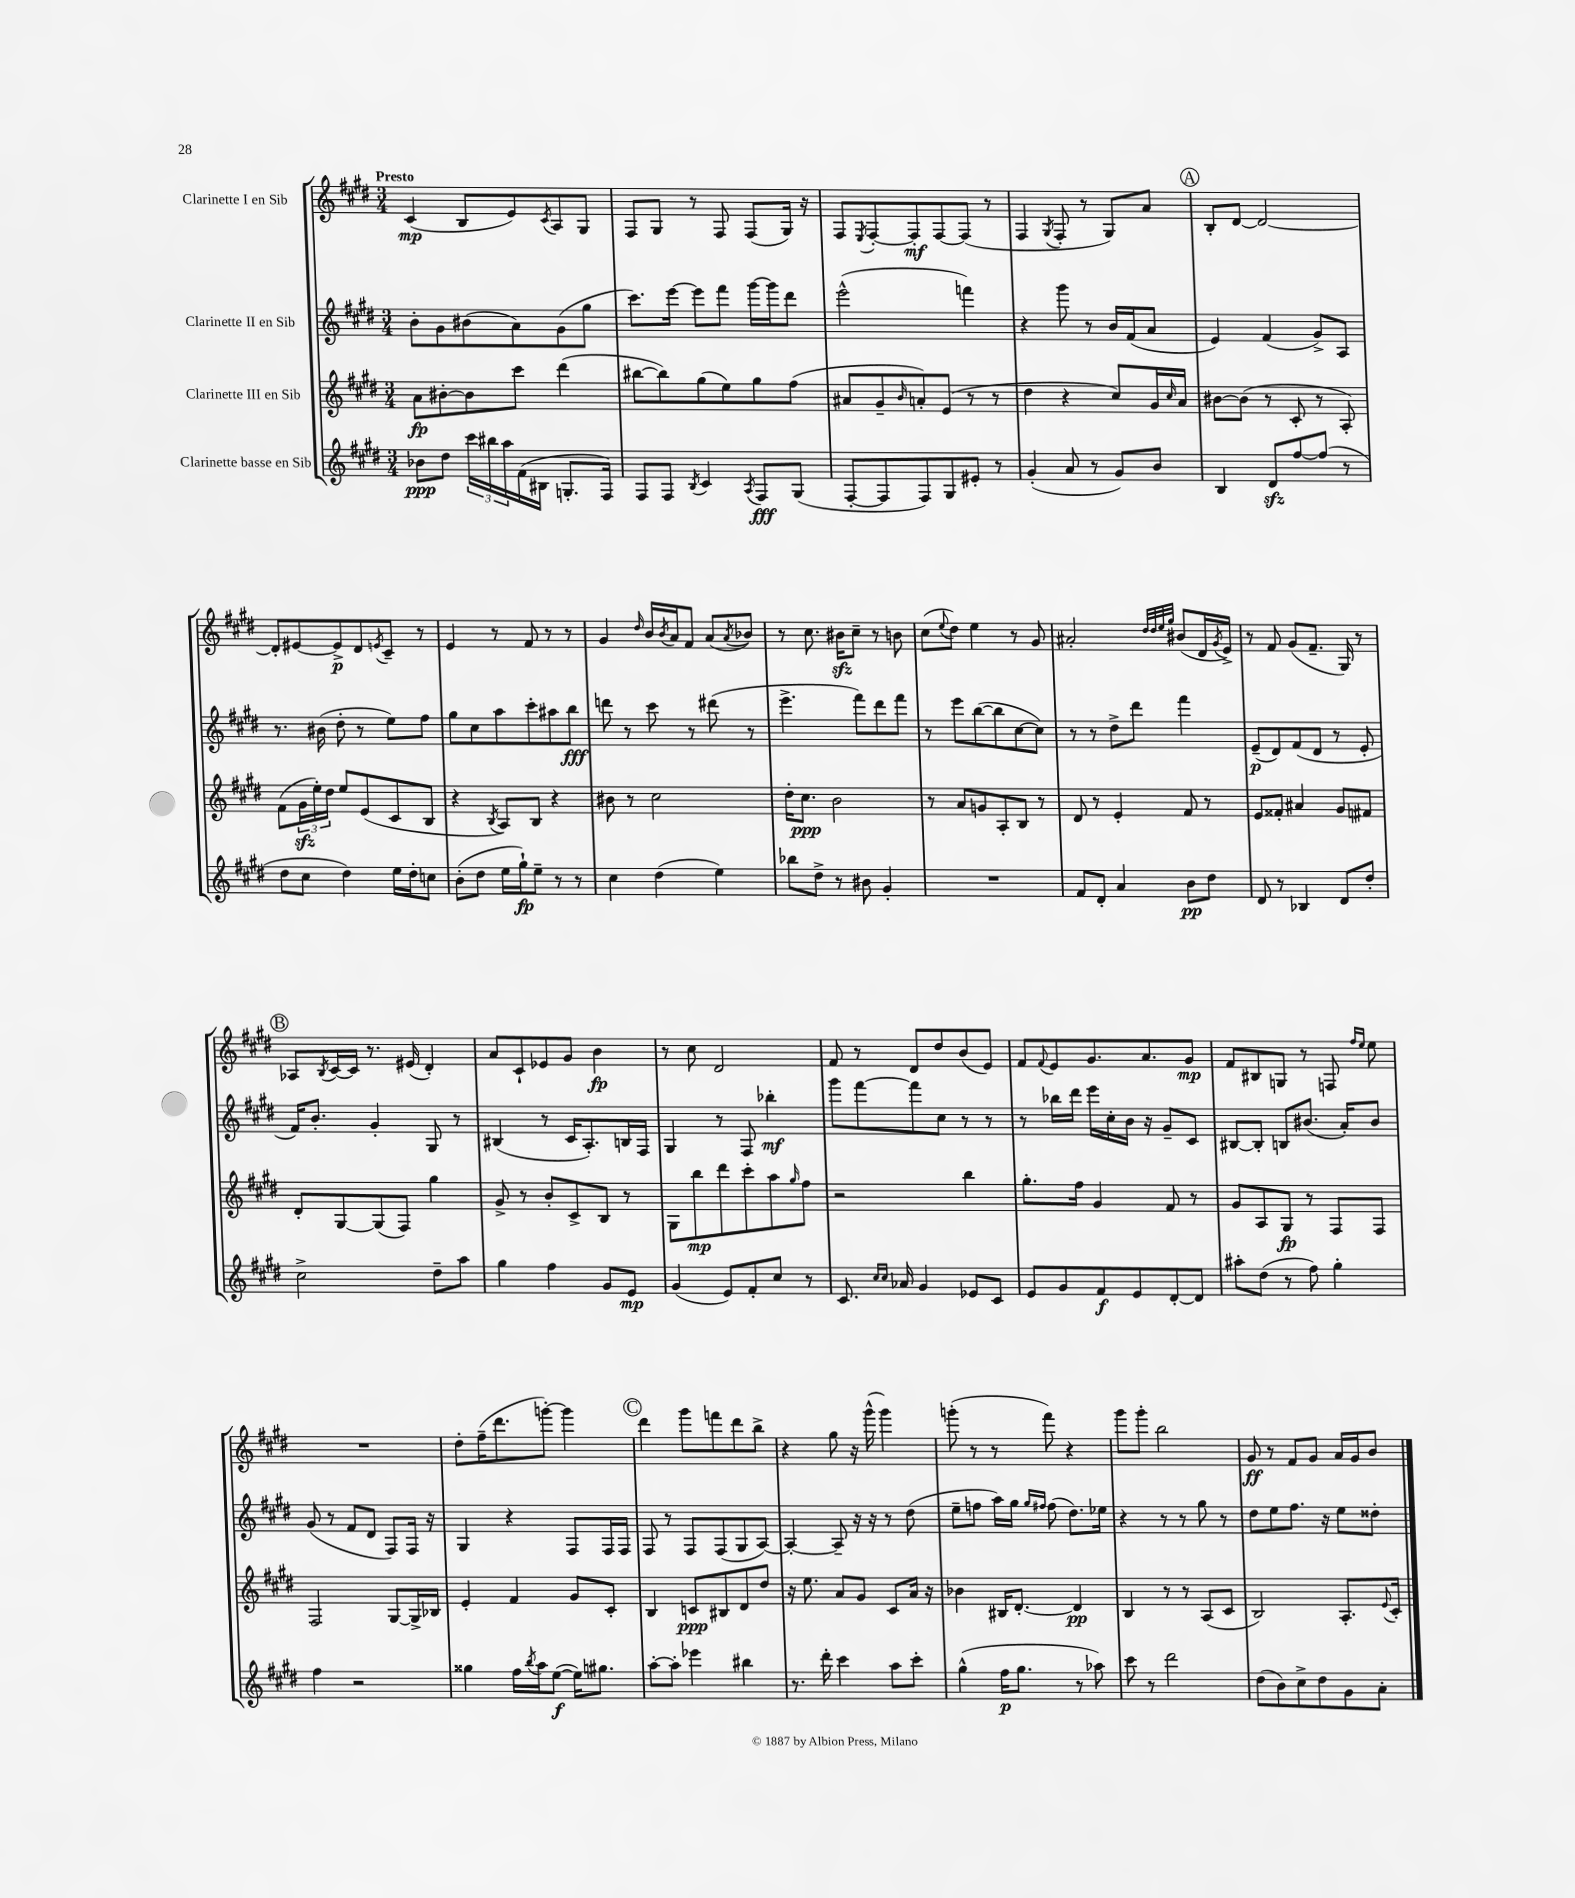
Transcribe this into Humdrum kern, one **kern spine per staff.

**kern	**kern	**kern	**kern
*staff4	*staff3	*staff2	*staff1
*clefG2	*clefG2	*clefG2	*clefG2
*k[f#c#g#d#]	*k[f#c#g#d#]	*k[f#c#g#d#]	*k[f#c#g#d#]
*M3/4	*M3/4	*M3/4	*M3/4
8b-	8a	8b'	(4c#
8dd#	[8b#'	8g#	.
24ccc#	8b#]	(8b#	8B
24bb#	.	.	.
24aa	.	.	.
(16f#	8ccc#	8a)	8e)
16B#	.	.	.
.	.	.	8qc#
8.G'	(4ddd#	(8g#	8A
.	.	8gg#	8G#
16F#)	.	.	.
=	=	=	=
8F#	[8bb#	8.ccc#)	8F#
8F#	8bb#])	.	8G#
.	.	[16eee	.
8qB	.	.	.
4c#	(8gg#	8eee]	8r
.	8ee)	8fff#	8F#
8qA	.	.	.
8F#	8gg#	[16ggg#	(8F#
.	.	16ggg#]	.
(8G#	(8ff#	8ddd#	16G#)
.	.	.	16r
=	=	=	=
[8F#'	8a#	(2eee^^	8F#
.	.	.	8qE
8F#]	8g#~	.	[8F#'
.	16qqb	.	.
8F#)	8a')	.	8F#']
8G#	(8e	.	[8F#
8e#'	8r	4fff)	(8F#]
8r	8r	.	8r
=	=	=	=
(4g#'	4dd#	4r	4F#
.	.	.	8qG#
8a	4r	8ggg#	8F#'
8r	.	8r	8r
8g#)	8cc#)	16b	8G#)
.	.	(16f#	.
8b	16g#	8a	8a
.	16qqcc#	.	.
.	16a	.	.
=	=	=	=
4B	[8b#	4e)	8B'
.	(8b#]	.	[8d#
8d#	8r	(4f#	2d#_
[8ff#	8c#'	.	.
(8ff#]	8r	8g#^)	.
8r	8A')	8A	.
=	=	=	=
8dd#	(8f#	8.r	8d#']
8cc#	24g#	.	[8e#
.	24ee')	.	.
.	.	(16b#	.
.	24dd#	.	.
4dd#)	8ee	8dd#'	8e#^]
.	(8e	8r	8d#
.	.	.	8qe
16ee	8c#	8ee)	8c#~
16dd#'	.	.	.
8cc	8B	8ff#	8r
=	=	=	=
(8b'	4r	8gg#	4e
8dd#	.	8cc#	.
.	8qB	.	.
16ee	8A)	8aa	8r
16gg#`)	.	.	.
8ee~	8B	8ccc#'	8f#
8r	4r	8aa#	8r
8r	.	8bb	8r
=	=	=	=
4cc#	8b#	8ddd	4g#
.	8r	8r	.
.	.	.	16qqdd#
(4dd#	2cc#	8ccc#	16b
.	.	.	8qb
.	.	.	16a
.	.	8r	8f#
4ee)	.	(8ddd#	(8a
.	.	.	8qa
.	.	8r	8b-)
=	=	=	=
8bb-	16dd#'	4.eee^	8r
.	8.cc#	.	.
8dd#^	.	.	8.cc#
8r	2b	.	.
.	.	.	16b#
8b#	.	8fff#)	8cc#~
4g#'	.	8ddd#	8r
.	.	8fff#	8b
=	=	=	=
2.r	8r	8r	(8cc#
.	.	.	8qqee
.	8a	8eee	8dd#)
.	8g	([8bb	4ee
.	8A'	8bb]	.
.	8B	[8cc#	8r
.	8r	8cc#])	8g#
=	=	=	=
8f#	8d#	8r	2a#'
8d#'	8r	8r	.
4a	4e'	8dd#^	.
.	.	8ddd#	.
.	.	.	32qqdd#
.	.	.	32qqdd#
.	.	.	32qqee
.	.	.	32qqgg#
8b	8f#	4fff#	(8b#
8dd#	8r	.	16d#
.	.	.	8qg#
.	.	.	16e^)
=	=	=	=
8d#	8e	(8e~	8r
8r	8f##'	8d#)	8f#
4B-	4a#	(8f#	(8g#
.	.	8d#	8.f#~
8d#	8g#	8r	.
.	.	.	16G#)
8dd#'	8f#	8e'	8r
=	=	=	=
2cc#^	8d#'	16f#)	8A-
.	.	8.b'	.
.	.	.	8qB
.	[8G#	.	[16c#
.	.	.	16c#]
.	(8G#]	4g#'	8.r
.	8F#)	.	.
.	.	.	(16e#
8dd#~	4gg#	8G#	4d#')
8aa	.	8r	.
=	=	=	=
4gg#	8g#^	(4B#	8a
.	8r	.	8c#`
4ff#	8b'	8r	8e-
.	8c#^	16c#	8g#
.	.	8.A')	.
8g#	8B	.	4b
8e	8r	16B	.
.	.	16F#	.
=	=	=	=
(4g#	8G#	4G#	8r
.	8bb	.	8cc#
8e)	8ddd#	8r	2d#
8f#'	8ccc#'	8F#	.
8cc#	8aa	4bb-'	.
.	16qqgg#	.	.
8r	8ff#	.	.
=	=	=	=
8.c#	2r	8ggg#	8f#
.	.	[8fff#	8r
16qqcc#	.	.	.
16qqcc#	.	.	.
16a-	.	.	.
4g#	.	8fff#]	8d#
.	.	8cc#	8dd#
8e-	4bb	8r	(8b
8c#	.	8r	8e)
=	=	=	=
8e	8.gg#'	8r	8f#
.	.	.	8qqf#
8g#	.	16bb-	8e
.	16ff#	16ddd#	.
8f#	4g#	16eee	8.g#
.	.	16cc#'	.
8e	.	16b	.
.	.	16r	8.a
[8d#'	8f#	8g#~	.
8d#]	8r	8c#	8g#
=	=	=	=
8aa#'	8g#	[8B#	8f#
(8dd#	8A	8B#']	8B#
8r	8G#	8B	8G
8ff#)	8r	(8.b#	8r
4gg#'	8F#	.	8F
.	.	16a')	.
.	.	.	16qqff#
.	.	.	16qqee
.	8F#	8b#	8ee
=	=	=	=
4ff#	2F#	(8g#	2.r
.	.	8r	.
2r	.	8f#	.
.	.	8d#	.
.	[8G#	8F#)	.
.	16G#^]	16F#	.
.	16B-	16r	.
=	=	=	=
4gg##	4e'	4G#	8dd#'
.	.	.	(16ff#~
.	.	.	8.ddd#
16ff#	4f#	4r	.
8qbb	.	.	.
16aa	.	.	.
([8ee	.	.	[8ggg')
16ee])	8g#	8F#	4ggg]
8.gg#	.	.	.
.	8c#'	16F#	.
.	.	16F#	.
=	=	=	=
[8aa'	4B	8F#	4ddd#
8aa']	.	8r	.
4eee-	8c	8F#	8ggg#
.	8B#	(8F#	8fff
4bb#	8d#	8G#	8ddd#
.	8dd#	[8A)	8bb^
=	=	=	=
8.r	16r	4A'_	4r
.	8.ee	.	.
16ddd#'	.	.	.
4ccc#	8a	8A~]	8gg#
.	8g#	16r	16r
.	.	16r	(16ggg#^^
8aa	8c#	8r	4ggg#)
8ccc#'	16a	(8dd#	.
.	16r	.	.
=	=	=	=
(4gg#^^	4b-	8ee~	(8ggg'
.	.	8ff	8r
16ff#	16B#	16aa)	8r
8.gg#	[8.d#'	16gg#	.
.	.	16qqgg#	.
.	.	16qqff#	.
.	.	(8ff#	8fff#)
8r	4d#]	8.dd#)	4r
8aa-)	.	.	.
.	.	16ee-	.
=	=	=	=
8ccc#	4B	4r	8ggg#
8r	.	.	8ggg#'
2ddd#	8r	8r	2bb
.	8r	8r	.
.	(8A	8gg#	.
.	8c#	8r	.
=	=	=	=
(8dd#	2B)	8dd#	8g#
8b)	.	8ee	8r
8cc#^	.	8.ff#	8f#
8dd#	.	.	8g#
.	.	16r	.
8g#	8.A'	8ee	16a
.	.	.	16g#
8a'	.	8dd##'	8b
.	8qqe	.	.
.	16c#'	.	.
==	==	==	==
*-	*-	*-	*-
